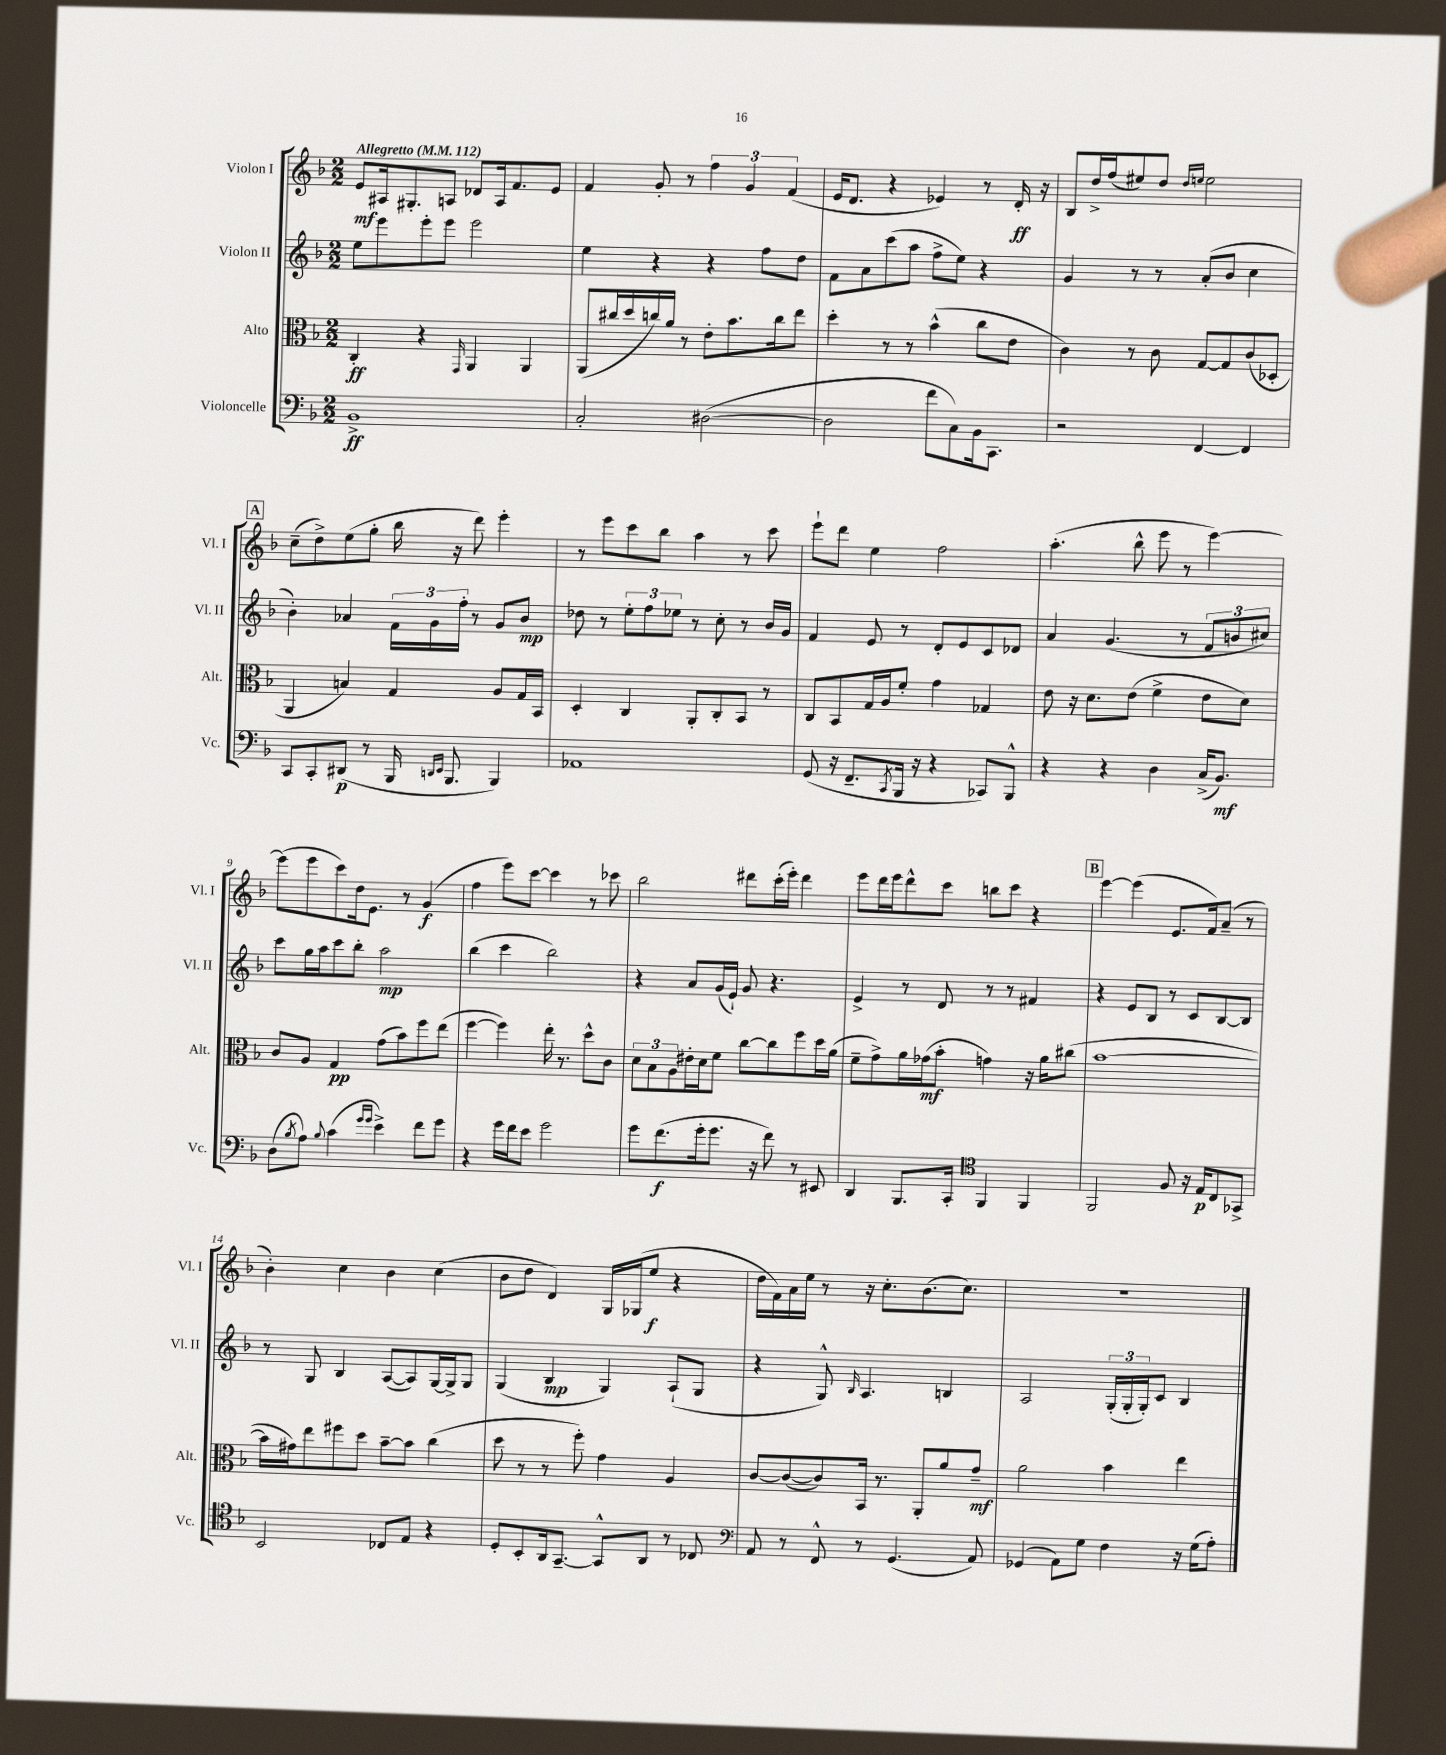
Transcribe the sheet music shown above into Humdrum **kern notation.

**kern	**kern	**kern	**kern
*staff4	*staff3	*staff2	*staff1
*clefF4	*clefC3	*clefG2	*clefG2
*k[b-]	*k[b-]	*k[b-]	*k[b-]
*M2/2	*M2/2	*M2/2	*M2/2
*MM112	*MM112	*MM112	*MM112
1BB-^	4C'	8ee	8e
.	.	8eee	16A#
.	.	.	8.G#'
.	4r	8eee'	.
.	.	8eee	8A
.	16qqGG	.	.
.	4AA	2eee	8d-
.	.	.	16A
.	.	.	8.f
.	4AA	.	.
.	.	.	8e
=	=	=	=
2C'	(8AA	4ee	4f
.	16cc#	.	.
.	16dd	.	.
.	16cc)	4r	8g'
.	16a	.	.
.	8r	.	8r
([2D#	8e'	4r	6ff
.	8.b-	.	.
.	.	.	6g
.	.	8ff	.
.	16cc	.	.
.	.	.	(6f
.	8ee	8dd	.
=	=	=	=
2D#]	4dd'	8f	16e
.	.	.	8.d
.	.	8a	.
.	8r	(8ccc	4r
.	8r	8aa	.
8f	(4b-^^	8ff^	4e-)
8C)	.	8ee)	.
16BB-	8cc	4r	8r
8.CC	.	.	.
.	8e	.	16d'
.	.	.	16r
=	=	=	=
2r	4c)	4g	8B-
.	.	.	16dd^
.	.	.	(16ff
.	8r	8r	8ee#)
.	8c	8r	8dd
.	.	.	16qqdd
.	.	.	16qqee
[4FF	[8G	(8a'	2ee
.	8G]	8b-	.
4FF]	(8c	4cc	.
.	8D-'	.	.
=	=	=	=
8CC	4AA	4b-')	(8cc~
8CC'	.	.	8dd^)
(8DD#	4B)	4a-	(8ee
8r	.	.	8gg'
16BBB-	4G	24f	16bb-
.	.	24g	.
16qqDD	.	.	.
16qqEE	.	.	.
8.BBB-	.	.	16r
.	.	24ff'	.
.	.	8r	8ddd)
4BBB-)	8A	8g	4eee'
.	16G	8b-	.
.	16BB-	.	.
=	=	=	=
1AA-	4D'	8dd-	8r
.	.	8r	8eee
.	4C	12ee'	8ccc
.	.	12ff	.
.	.	.	8bb-
.	.	12ee-	.
.	8AA'	8r	4aa
.	8C'	8cc'	.
.	8BB-	8r	8r
.	8r	16b-	8ccc
.	.	16g	.
=	=	=	=
(8GG	8C	4f	8eee`
16r	8BB-	.	8ddd
8.FF~	.	.	.
.	16G	8e	4ee
.	16A	.	.
8qCC	.	.	.
16BBB-	8f'	8r	.
16r	.	.	.
4r	4g	8d'	2ff
.	.	8e	.
8CC-)	4G-	8c	.
8BBB-^^	.	8d-	.
=	=	=	=
4r	8e	4a	(4.aa'
.	16r	.	.
.	8.d	.	.
4r	.	(4.g	.
.	(8e	.	8bb-^^
4D	4f^	.	8eee
.	.	8r	8r
(16C^	8e	12f	[4eee)
8.BB-)	.	.	.
.	.	12b	.
.	8d)	.	.
.	.	12cc#)	.
=	=	=	=
(8D	8c	8ccc	(8eee]
8qB-	.	.	.
8A)	8A	16gg	8eee
.	.	16aa	.
8qqB-	.	.	.
(4c	4G	8ccc	8ccc)
.	.	8bb-'	16dd
.	.	.	8.e
16qqg	.	.	.
16qqg	.	.	.
4e^)	(8g	2aa	.
.	8b-)	.	8r
8f	8ff	.	(4g
8g	(8ee	.	.
=	=	=	=
4r	[4ff	(4bb-	4ff
16g	4ff])	4ccc	8eee)
16f	.	.	.
8e	.	.	[8ccc
2g	16ee'	2bb-)	4ccc]
.	8.r	.	.
.	8dd^^	.	8r
.	8c	.	8ccc-
=	=	=	=
8g	12d	4r	2bb-
.	12B-	.	.
(8.f	.	.	.
.	12A	.	.
.	16e#'	8a	.
16g'	16d	.	.
8.g	8f	(16g	.
.	.	16e`)	.
.	[8cc	8g	8ddd#
16r	.	.	.
8f)	8cc]	4.r	(16ccc'
.	.	.	16eee')
8r	8ff	.	4ddd#
8EE#	16dd	.	.
.	(16a	.	.
=	=	=	=
4DD	8f~	4e^	8eee
.	8g^)	.	16ddd
.	.	.	16eee
8.BBB-	16a	8r	8ddd^^
.	(16g-	.	.
.	8b-'	8d	8ccc
16CC'	.	.	.
*clefC4	*	*	*
4FF	4g)	8r	8bb
.	.	8r	8ccc
4FF	16r	4f#	4r
.	16a	.	.
.	(8cc#	.	.
=	=	=	=
2FF	[1b-	4r	[4eee
.	.	8e	(4eee]
.	.	8B-	.
8F	.	8r	8.e
16r	.	8c	.
16E	.	.	16f)
8C	.	[8B-	(8a~
8GG-^	.	8B-]	8r
=	=	=	=
2BB-	16b-]	8r	4b-')
.	16g#)	.	.
.	8ee	8G	.
.	8ff#	4B-	4cc
.	8dd	.	.
8C-	[8b-~	([8A	4b-
8E	8b-]	8A])	.
4r	(4cc	[16G	(4cc
.	.	16G^]	.
.	.	8G	.
=	=	=	=
8D'	8dd	(4G	8b-
8BB-'	8r	.	8dd
16AA	8r	4B-	4d)
[8.GG~	.	.	.
.	8ff')	.	.
8GG^^]	4g	4G)	16G
.	.	.	(16G-
8AA	.	.	8ee
8r	4A	(8A`	4r
8C-	.	8G	.
=	=	=	=
*clefF4	*	*	*
8AA	[8c	4r	16dd
.	.	.	16f)
8r	(8c_	.	16a
.	.	.	16ee
8FF^^	8c])	8G^^)	8r
.	.	16qqB-	.
8r	16BB-	4.A	16r
.	8.r	.	8.cc'
(4.GG	.	.	.
.	8AA'	.	(8.b-
.	8a	4B	.
.	.	.	8.cc)
8AA)	8g~	.	.
=	=	=	=
(4GG-	2a	2A	1r
8AA)	.	.	.
8G	.	.	.
4F	4b-	(24G'	.
.	.	24G'	.
.	.	24G')	.
.	.	8c	.
16r	4ee	4B-	.
(16G	.	.	.
8A')	.	.	.
==	==	==	==
*-	*-	*-	*-
